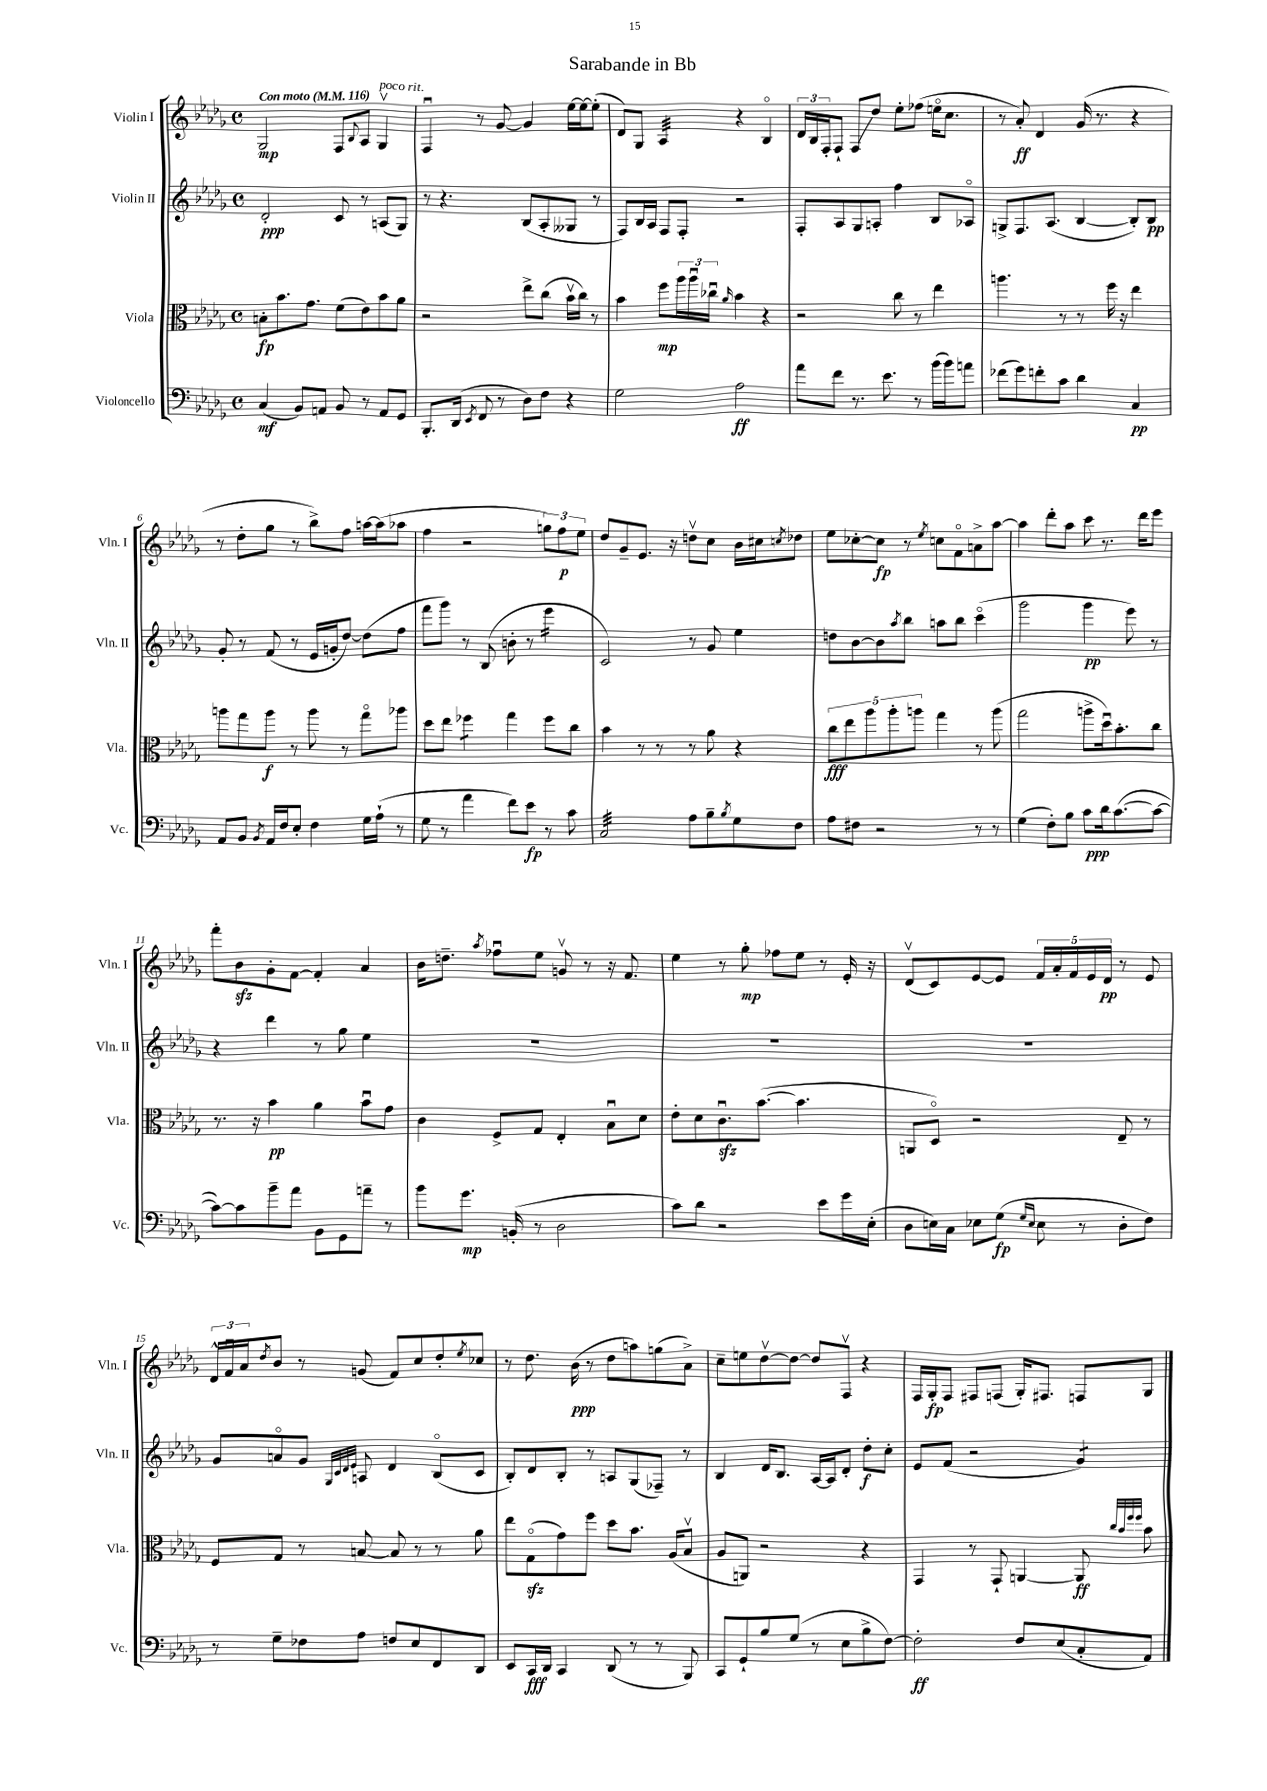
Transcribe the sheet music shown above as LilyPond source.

\header { title = "Sarabande in Bb" }
<<
\new StaffGroup <<
\new Staff = "s0" \with { instrumentName = "Violin I" shortInstrumentName = "Vln. I" } {
    \clef treble \key des \major \defaultTimeSignature \time 4/4 \tempo "Con moto" 4 = 116
    ges2\mp f8 \appoggiatura { bes8 } aes8 ges4\upbow^\markup { \italic "poco rit." } |
    f4\downbow r8 ges'8~ ges'4 ees''16~ ees''16~ ees''8-.( |
    des'8) ges8 aes4:32 r4 bes4\flageolet |
    \tuplet 3/2 { des'16 bes16 f16-. } f8-! f8\glissando des''8 ees''8-. fes''8( e''16\flageolet c''8. |
    r8 aes'8-.\ff) des'4 ges'16( r8. r4 |
    r8 des''8-. ges''8 r8 bes''8->) f''8 a''16~ a''16( aes''8 |
    f''4 r2 \tuplet 3/2 { g''8) f''8\p ees''8 } |
    des''8 ges'8-- ees'8. r16 d''8\upbow c''8 bes'16 cis''16 \acciaccatura { c''8 } des''8 |
    ees''8 ces''8~-. ces''8\fp r8 \acciaccatura { ees''8 } c''8 f'8\flageolet a'8-> aes''8~ |
    aes''4 des'''8-. aes''8 c'''8 r8. des'''16 ees'''8 |
    f'''8-. bes'8\sfz ges'8-. f'8~ f'4-. aes'4 |
    bes'16 d''8.-- \acciaccatura { aes''8 } fes''8\downbow ees''8 g'8\upbow r8 r16 f'8. |
    ees''4 r8 ges''8-.\mp fes''8 ees''8 r8 ees'16-. r16 |
    des'8\upbow( c'8) ees'8~ ees'8 \tuplet 5/4 { f'16 aes'16-. f'16 ees'16 des'16\pp } r8 ees'8 |
    \tuplet 3/2 { des'16-^ f'16\downbow aes'16 } \acciaccatura { des''8 } bes'8 r8 g'8( f'8) c''8 des''8-. \acciaccatura { ees''8 } ces''8 |
    r8 des''8. bes'16\ppp( r8 des''8 a''8) g''8( aes'8->) |
    c''8-- e''8 des''8~\upbow des''8~ des''8 f8\upbow r4 |
    f16 ges16-.\fp f8 fis8 f8( ges16-.) fis8. f8 ges8 \bar "|." |
}
\new Staff = "s1" \with { instrumentName = "Violin II" shortInstrumentName = "Vln. II" } {
    \clef treble \key des \major \defaultTimeSignature \time 4/4
    des'2-.\ppp c'8 r8 a8( ges8) |
    r8 r4. bes8( aes8-. geses8 r8 |
    f8) bes16 aes16 f8 f8-. r2 |
    f8-. aes8 ges8 a8-. f''4 bes8 aes8\flageolet |
    g8-> f8. aes8.( bes4~ bes8-.) bes8\pp |
    ges'8-. r8 f'8( r8 ees'16 g'16-. des''8~) des''8( f''8 |
    f'''8 ges'''8) r8 bes8( b'8-. r8 ees'''4:16 |
    c'2) r8 ges'8 ees''4 |
    d''8 bes'8~ bes'8 \acciaccatura { aes''8 } bes''8 a''8 bes''8 c'''4\flageolet( |
    ges'''2 ges'''4\pp ees'''8) r8 |
    r4 des'''4 r8 ges''8 ees''4 |
    R1 |
    R1 |
    R1 |
    ges'8 a'8\flageolet ges'8 \grace { ges32 c'32 des'32 ees'32 } a8 des'4 bes8\flageolet( c'8 |
    bes8-.) des'8 bes8-. r8 a8 ges8( fes8--) r8 |
    bes4 des'16 bes8. aes16~ aes16 des'8-. des''8-.\f c''8-. |
    ees'8 f'8( r2 ges'4:8) \bar "|." |
}
\new Staff = "s2" \with { instrumentName = "Viola" shortInstrumentName = "Vla." } {
    \clef alto \key des \major \defaultTimeSignature \time 4/4
    b8-.\fp bes'8. ges'8. f'8( ees'8) bes'8 aes'8 |
    r2 ees''8-> c''8( bes'16\upbow c''16) r8 |
    bes'4 f''8\mp \tuplet 3/2 { aes''16 aes''16\downbow ces''16\downbow } \grace { aes'16 } bes'4 r4 |
    r2 c''8 r8 ees''4 |
    a''4. r8 r8 f''16 r16 ees''4 |
    a''8 ges''8 a''8\f r8 a''8 r8 ges''8\flageolet aes''8 |
    des''8 ees''8 fes''4:8 ges''4 fes''8 c''8 |
    bes'4 r8 r8 r8 aes'8 r4 |
    \tuplet 5/4 { c''8\fff ees''8 aes''8 aes''8-. a''8 } ges''4 r8 a''8( |
    ges''2 a''8-> des''16\downbow) bes'8.-. c''8 |
    r8. r16 bes'4\pp aes'4 bes'8\downbow ges'8 |
    c'4 f8-> ges8 ees4-. bes8\downbow des'8 |
    ees'8-. des'8 c'8.\downbow\sfz bes'8.~( bes'4. |
    a,8 des8\flageolet) r2 ees8-- r8 |
    f8 ges8 r8 b8~ b8 r8 r8 aes'8 |
    ees''8 ges8\flageolet\sfz( ges'8) f''8 des''8 bes'8. aes16( bes8\upbow |
    aes8 a,8) r2 r4 |
    ges,4 r8 ges,8-! a,4~ a,8\ff \grace { c''32 bes'32 f''32 f''32 } bes'8 \bar "|." |
}
\new Staff = "s3" \with { instrumentName = "Violoncello" shortInstrumentName = "Vc." } {
    \clef bass \key des \major \defaultTimeSignature \time 4/4
    c4\mf( bes,8) a,8 bes,8 r8 a,8 ges,8 |
    bes,,8.-. des,16( \acciaccatura { ees,8 } f,8 r8 des8) f8 r4 |
    ges2 aes2\ff |
    aes'8 f'8 r8. ees'8. r8 bes'16( bes'16) a'8 |
    fes'8( ges'8) f'8-. c'8 des'4 c4\pp |
    aes,8 bes,8 \acciaccatura { bes,8 } aes,16 f16 ees8-. f4 ges16 aes16-!( r8 |
    ges8 r8 aes'4 f'8) ees'8\fp r8 c'8 |
    c2:32 aes8 bes8-- \acciaccatura { bes8 } ges8 f8 |
    aes8 fis8 r2 r8 r8 |
    ges4( f8-.) bes8 c'8\ppp des'16 c'8.~( c'8~ |
    c'8~) c'8 bes'8-- aes'8 bes,8 ges,8 a'8-- r8 |
    bes'8 ges'8.\mp b,16-.( r8 des2 |
    c'8) des'8 r2 ees'8 ges'16 ees16-.( |
    des8 e16) c16 ees8 ges8\fp( \grace { ges16 ees16 } ees8 r8 des8-. f8) |
    r8 ges8-- fes8 aes8 f8 ees8 f,8 des,8 |
    ees,8 c,16\fff des,16 c,4 des,8( r8 r8 bes,,8) |
    c,8 ges,8-! bes8 ges8( r8 ees8 bes8-> f8~) |
    f2-.\ff f8 ees8( c8-. aes,8) \bar "|." |
}
>>
>>
